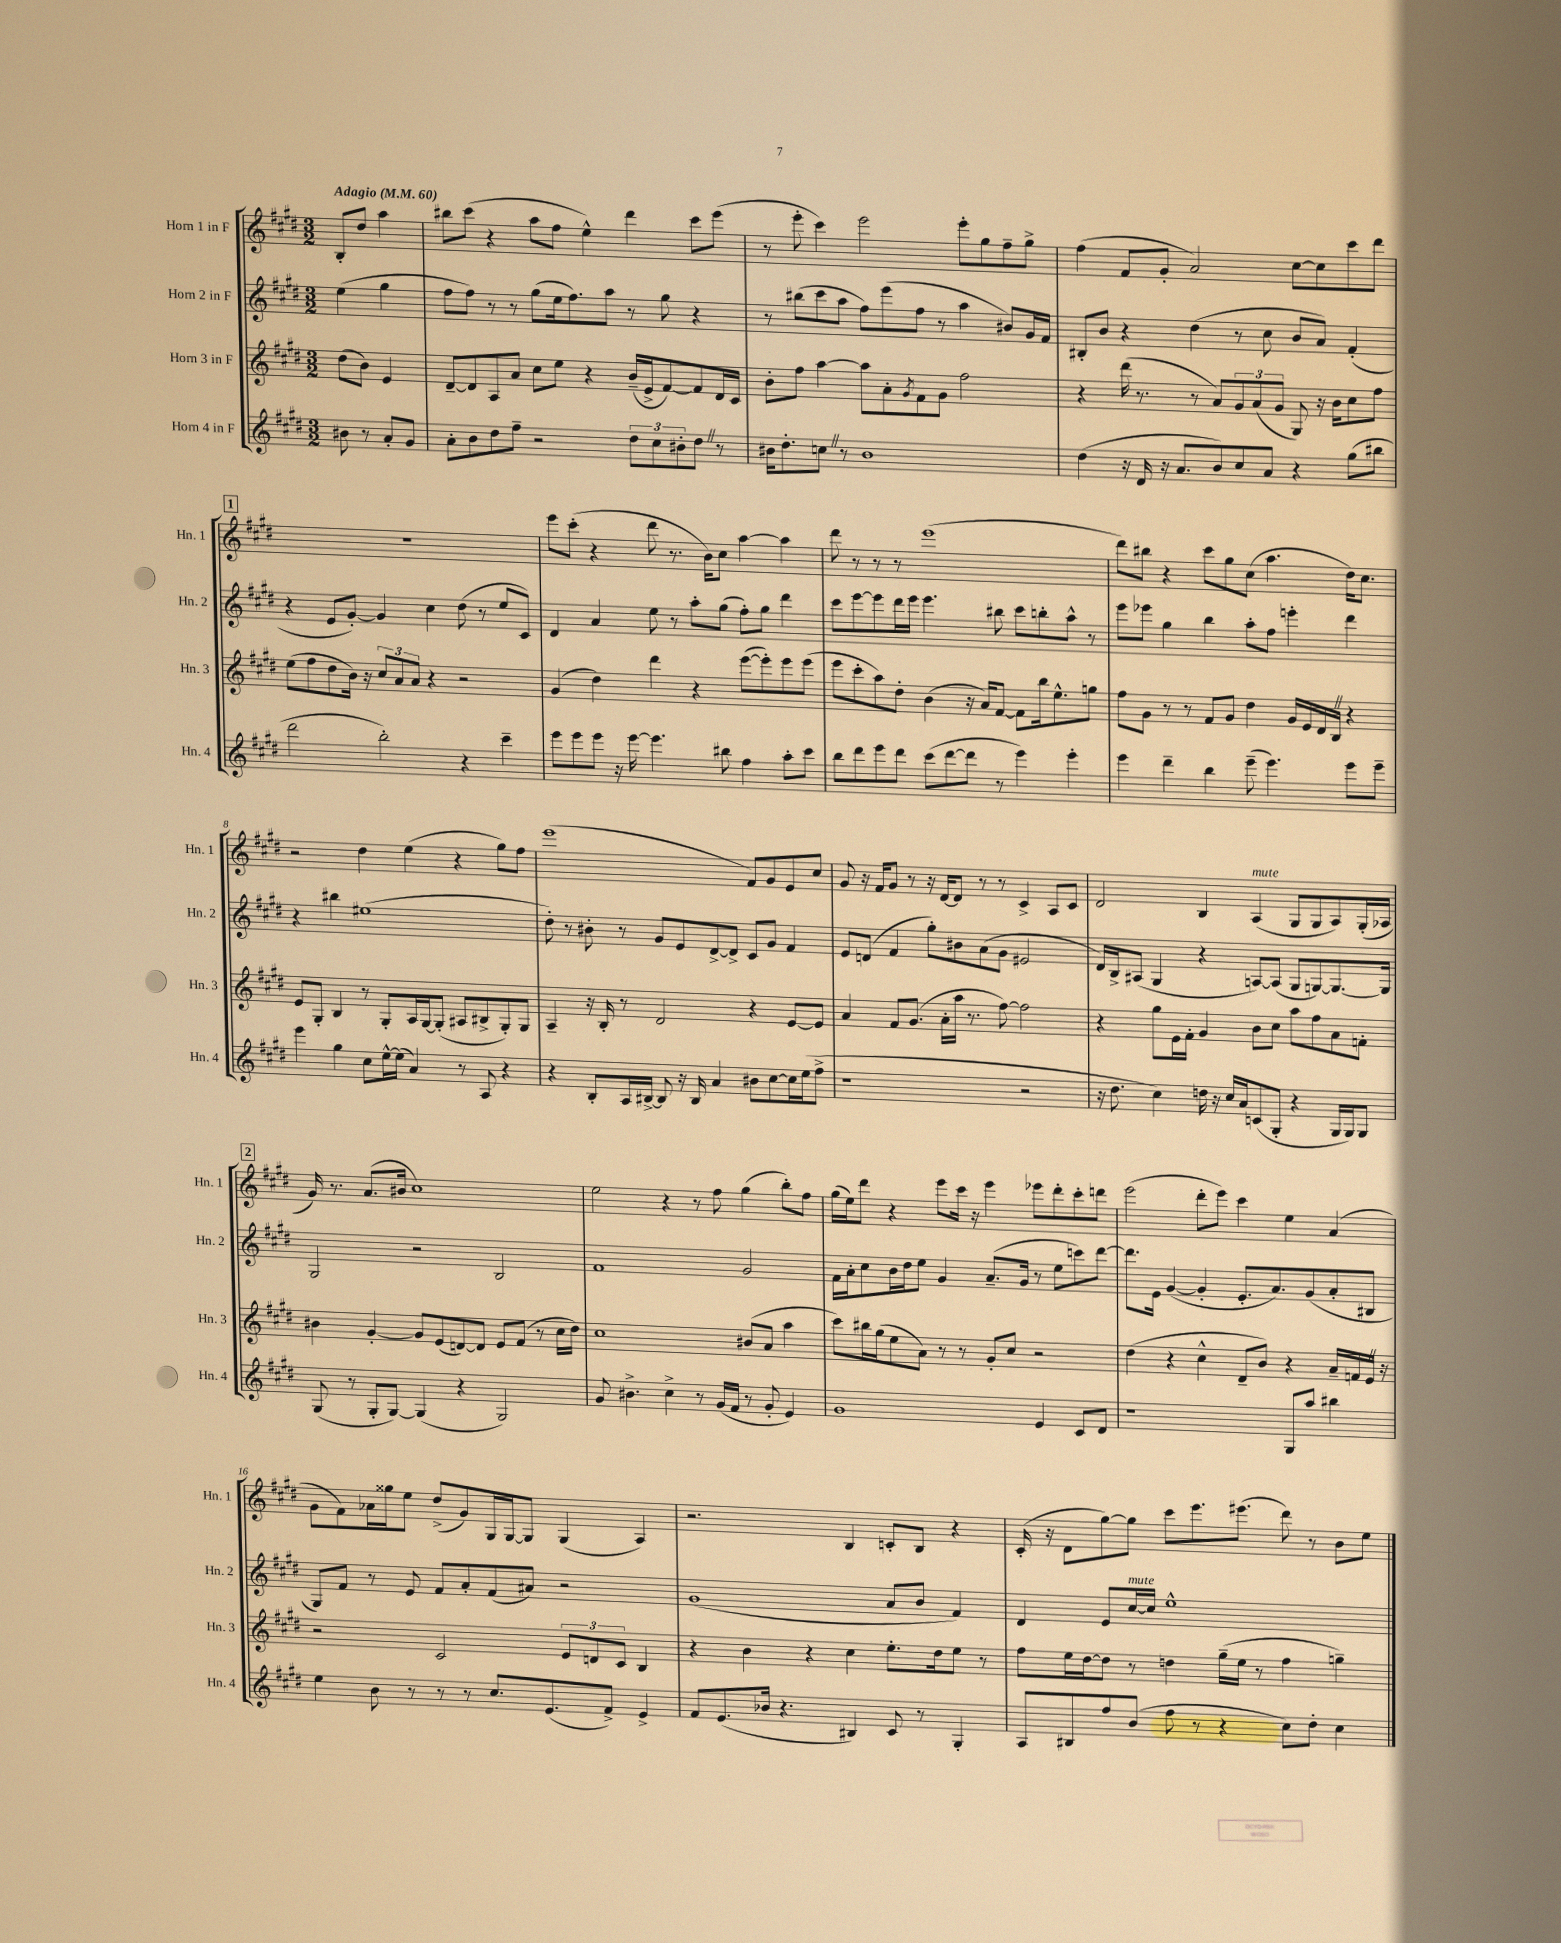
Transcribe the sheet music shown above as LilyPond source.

<<
\new StaffGroup <<
\new Staff = "s0" \with { instrumentName = "Horn 1 in F" shortInstrumentName = "Hn. 1" } {
    \clef treble \key e \major \numericTimeSignature \time 3/2 \partial 2 \tempo "Adagio" 4 = 60
    b8-. dis''8 a''4 |
    bis''8 cis'''8( r4 a''8 fis''8 e''4-^) dis'''4 cis'''8 e'''8( |
    r8 e'''8-. cis'''4) e'''2 e'''8-. gis''8 fis''8-- gis''8-> |
    fis''4( fis'8 gis'8-. a'2) cis''8~ cis''8 cis'''8 dis'''8 |
    \mark \markup { \box "1" } R1. |
    e'''8 cis'''8-.( r4 dis'''8 r8. b'16) cis''8 a''4~ a''4 |
    dis'''8 r8 r8 r8 e'''1( |
    dis'''8) bis''8 r4 cis'''8 gis''8 cis''8( a''4. dis''16) cis''8. |
    r2 dis''4 e''4( r4 gis''8) fis''8 |
    e'''1( fis'8) gis'8 e'8 cis''8 |
    gis'8 r16 fis'16 gis'8 r8 r16 dis'16~ dis'8 r8 r8 cis'4-> a8 cis'8 |
    dis'2 b4 a4^\markup { \italic "mute" }( gis8 gis8 a8) gis16-.( aes16 |
    \mark \markup { \box "2" } gis'16) r8. a'8.( bis'16 cis''1) |
    e''2 r4 r8 fis''8 gis''4( b''8-.) fis''8 |
    gis''16( e''16) dis'''8 r4 e'''8 cis'''16 r16 e'''4 ees'''8 dis'''8-. cis'''8-. d'''8 |
    e'''2( dis'''8-. e'''8) cis'''4 e''4 a'4( |
    gis'8 fis'8) aes'16 gisis''16 e''8 dis''8->( gis'8) gis16 gis16~ gis8 gis4( a4) |
    r2. b4 c'8-. b8 r4 |
    cis'16-.( r16 dis'8 gis''8~) gis''8 cis'''8 e'''8. eis'''8.( dis'''8) r8 b'8 e''8 \bar "|." |
}
\new Staff = "s1" \with { instrumentName = "Horn 2 in F" shortInstrumentName = "Hn. 2" } {
    \clef treble \key e \major \numericTimeSignature \time 3/2 \partial 2
    e''4( gis''4 |
    fis''8 fis''8) r8 r8 gis''8( e''16 fis''8.) a''8 r8 gis''8 r4 |
    r8 bis''8( cis'''8 a''8 fis''8) e'''8( fis''8 r8 a''4 bis'8) gis'16 fis'16 |
    bis8-. b'8 r4 dis''4( r8 cis''8 b'8 a'8) fis'4-.( |
    \mark \markup { \box "1" } r4 e'8 gis'8~-.) gis'4 cis''4 dis''8( r8 e''8 cis'8) |
    dis'4 a'4 e''8 r8 a''8-. gis''8( fis''8-.) gis''8 dis'''4 |
    cis'''8 e'''8~ e'''8 dis'''16 e'''16 e'''4. bis''8 cis'''8 b''8-. a''8-^ r8 |
    e'''8 ees'''8 gis''4 b''4 a''8-. fis''8 e'''4-. dis'''4 |
    r4 bis''4 eis''1( |
    dis''8-.) r8 bis'8-. r8 gis'8 e'8 dis'8~-> dis'8-> cis'8 gis'8 fis'4 |
    e'8 d'8( fis'4 gis''8-.) bis'8 a'8( gis'8 eis'2 |
    dis'16) b16-> ais8( gis4 r4 a8~) a8( gis8 g8~) g8.~ g16 |
    \mark \markup { \box "2" } gis2 r2 b2 |
    fis'1 gis'2 |
    fis'16 a'16-. cis''8 b'16 dis''16 e''8 gis'4 a'8.--( gis'16 r8 e''8 c'''8) dis'''8~ |
    dis'''8. e'16 gis'4~( gis'4-. e'8.-. a'8.) gis'8( a'8-. bis8 |
    gis8) fis'8 r8 e'8 fis'8 a'8-. fis'8( ais'8) r2 |
    gis'1( a'8 b'8 fis'4) |
    dis'4 e'8 cis''16~^\markup { \italic "mute" } cis''16 e''1-^ \bar "|." |
}
\new Staff = "s2" \with { instrumentName = "Horn 3 in F" shortInstrumentName = "Hn. 3" } {
    \clef treble \key e \major \numericTimeSignature \time 3/2 \partial 2
    dis''8( b'8) e'4 |
    dis'8~-- dis'8 a8 a'8 cis''8 e''8 r4 b'16--( e'16-> fis'8~) fis'8 dis'16 cis'16 |
    b'8-. fis''8 a''4~ a''8 a'8-. \acciaccatura { gis'8 } fis'8 gis'8 fis''2 |
    r4 dis'''16( r8. r8 a'8) \tuplet 3/2 { gis'8 a'8( gis'8 } gis8) r16 b'16 cis''8 fis''8 |
    \mark \markup { \box "1" } e''8( fis''8 dis''8 b'16) r16 \tuplet 3/2 { cis''8 a'8 a'8 } r4 r2 |
    gis'4( dis''4) dis'''4 r4 e'''8~( e'''8-.) e'''8 e'''8( |
    e'''8 cis'''8-. a''8) dis''8-. b'4( r16 a'16) fis'8~ fis'8 b''16 e''8.-^ g''8 |
    fis''8 gis'8 r8 r8 fis'8 gis'8 dis''4 gis'16 e'16 dis'16 b16 \once \override BreathingSign.text = \markup { \musicglyph "scripts.caesura.straight" } \breathe r4 |
    e'8 gis8-. b4 r8 gis8-. a16 gis16~ gis8-.( ais8 bis8-> gis8-.) gis8 |
    a4-- r16 b16-. r8 dis'2 r4 e'8~ e'8 |
    a'4 fis'8 gis'8.( a'16-. a''16 r8. fis''8~) fis''2 |
    r4 gis''8 e'16 fis'16-. gis'4 b'8 cis''8 a''8 fis''8 a'8 f'8-. |
    \mark \markup { \box "2" } bis'4 gis'4~-. gis'8 e'8( d'8~) d'8 e'8 fis'8( r8 cis''16 dis''16) |
    cis''1 bis'8( a'8 a''4 |
    cis'''8) bis''16 gis''16( e''8 a'8) r8 r8 gis'8-. cis''8 r2 |
    dis''4( r4 cis''4-^ dis'8-- b'8) r4 a'16-- f'16 e'16 \once \override BreathingSign.text = \markup { \musicglyph "scripts.caesura.straight" } \breathe r16 |
    r2 cis'2 \tuplet 3/2 { e'8 d'8 cis'8 } b4 |
    r4 b'4 r4 cis''4 e''8.-. dis''16 e''8 r8 |
    fis''8 e''16 dis''16~ dis''8 r8 d''4 gis''16--( e''16 r8 fis''4 g''4--) \bar "|." |
}
\new Staff = "s3" \with { instrumentName = "Horn 4 in F" shortInstrumentName = "Hn. 4" } {
    \clef treble \key e \major \numericTimeSignature \time 3/2 \partial 2
    bis'8 r8 a'8-. gis'8 |
    a'8-. b'8 dis''8 fis''8-- r2 \tuplet 3/2 { dis''8 cis''8 bis'8-. } dis''8 \once \override BreathingSign.text = \markup { \musicglyph "scripts.caesura.straight" } \breathe r8 |
    bis'16 dis''8.-. c''8 \once \override BreathingSign.text = \markup { \musicglyph "scripts.caesura.straight" } \breathe r8 bis'1 |
    dis''4( r16 dis'16 r16 a'8. b'8) cis''8 a'8 r4 gis''8( bis''8 |
    \mark \markup { \box "1" } dis'''2 b''2-.) r4 cis'''4-- |
    e'''8 e'''8 e'''8 r16 e'''16~ e'''4. bis''8 fis''4 a''8-. cis'''8 |
    b''8 dis'''8 e'''8 dis'''8 cis'''8( dis'''8~ dis'''8 r8 e'''4) e'''4-. |
    e'''4 dis'''4-- b''4 e'''8--( e'''4.) e'''8 e'''8-- |
    e'''4 gis''4 cis''8 e''16~-^ e''16( a'4) r8 a8 r4 |
    r4 b8-. a16 bis16~-> bis8 r16 bis16 a'4 bis'8 cis''8~ cis''16 e''16( fis''8-> |
    r1 r2 |
    r16 dis''8. cis''4) d''16 r16 cis''16 a'16 c'8( gis8-. r4 gis16 gis16) gis8 |
    \mark \markup { \box "2" } gis8( r8 gis8-. gis8~) gis4( r4 gis2) |
    gis'8 bis'4.-> cis''4-> r8 gis'16( fis'16 r8 gis'8-. e'4) |
    gis'1 e'4 cis'8 dis'8 |
    r1 gis8 a''8 bis''4 |
    e''4 b'8 r8 r8 r8 cis''8. e'8.( fis'8->) e'4-> |
    fis'8 e'8.( bes'16 r4. bis4) cis'8 r8 gis4-. |
    a8 bis8 fis''8 b'8( fis''8 r8 r4 cis''8) dis''8-. cis''4 \bar "|." |
}
>>
>>
